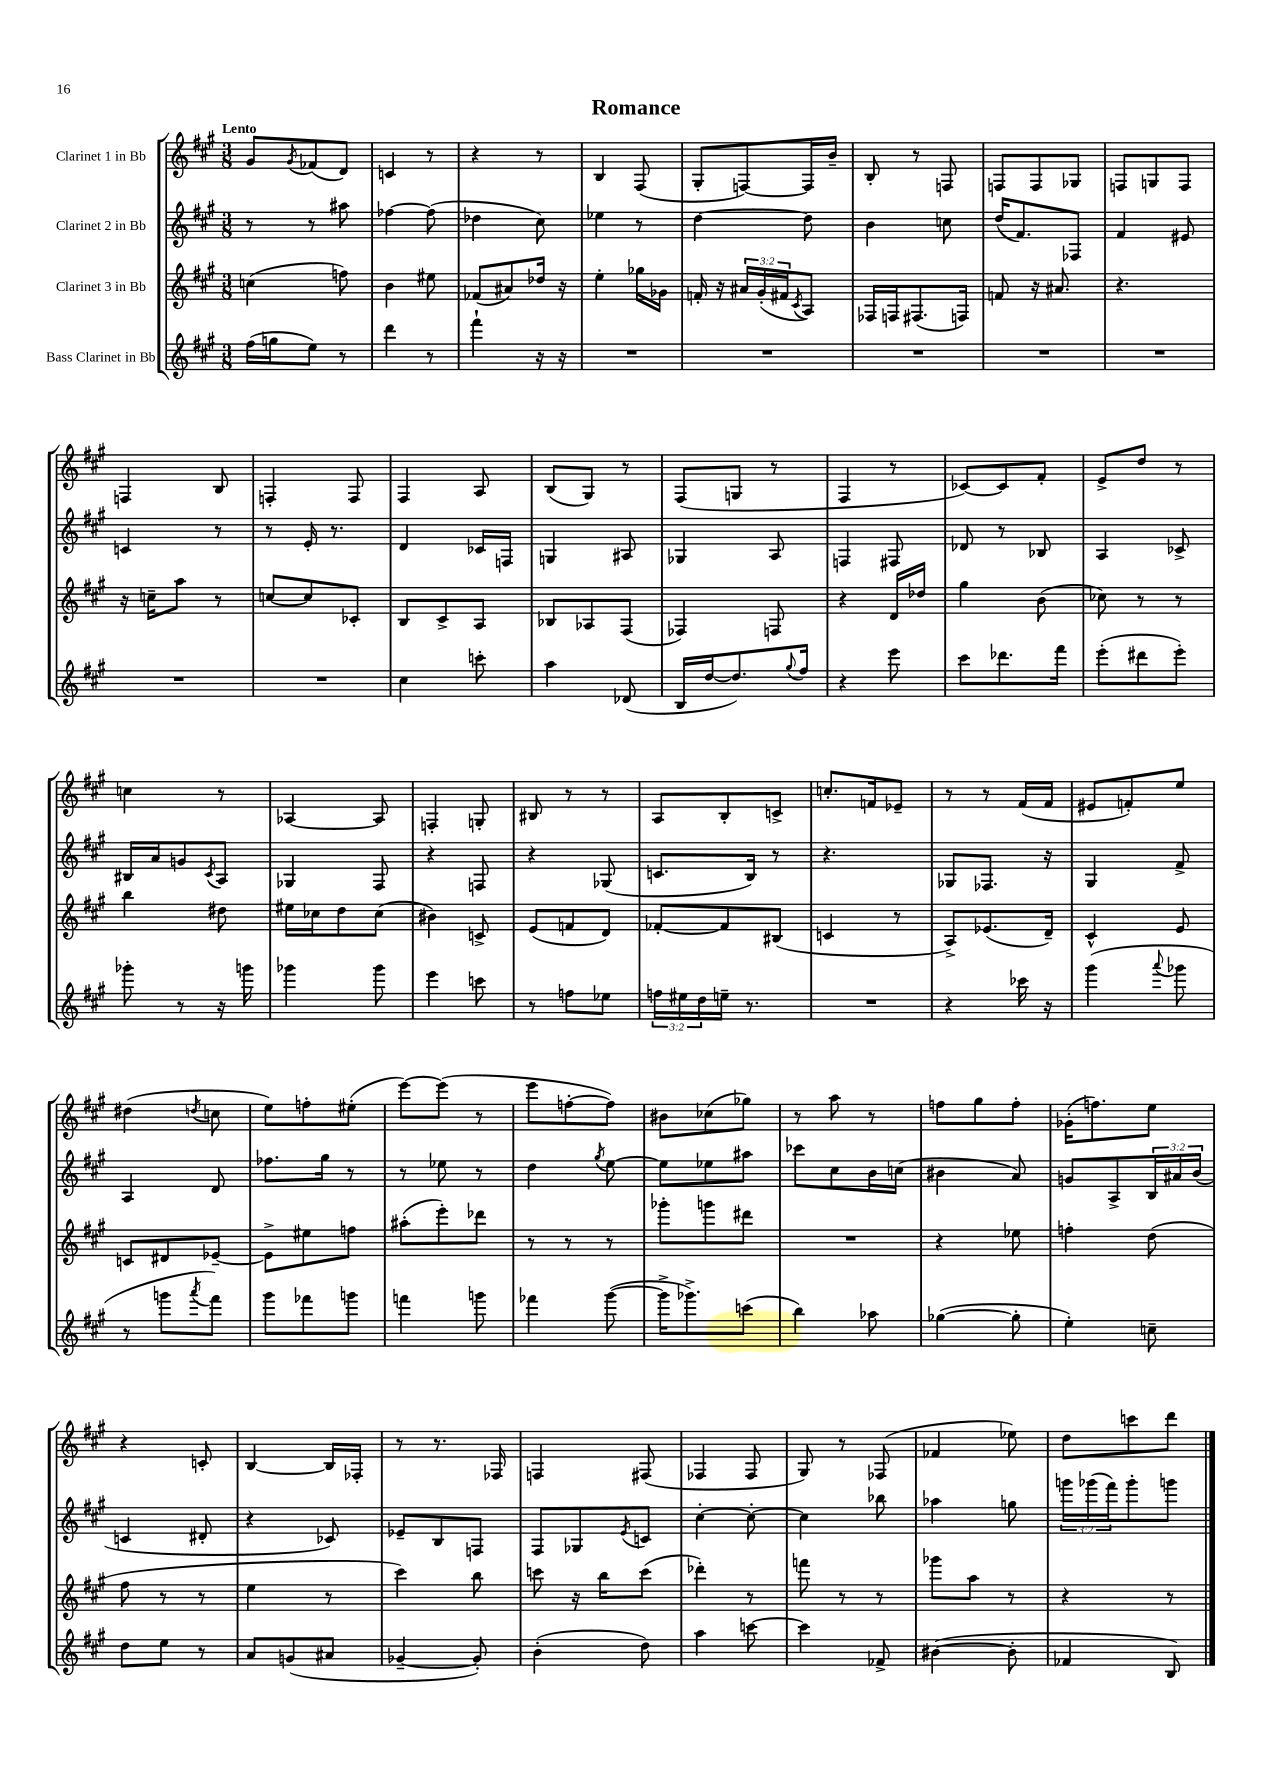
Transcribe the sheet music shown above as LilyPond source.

\header { title = "Romance" }
<<
\new StaffGroup <<
\new Staff = "s0" \with { instrumentName = "Clarinet 1 in Bb" } {
    \clef treble \key a \major \numericTimeSignature \time 3/8 \tempo "Lento"
    gis'8 \acciaccatura { gis'8 } fes'8( d'8) |
    c'4 r8 |
    r4 r8 |
    b4 fis8( |
    gis8-. f8~) f16 b'16-- |
    b8-. r8 f8 |
    f8 f8 ges8 |
    f8 g8 f8 |
    f4 b8 |
    f4-. f8 |
    fis4 a8 |
    b8( gis8) r8 |
    fis8( g8 r8 |
    fis4 r8 |
    ces'8~) ces'8 fis'8-. |
    e'8-> d''8 r8 |
    c''4 r8 |
    aes4~ aes8 |
    f4-. g8-. |
    bis8 r8 r8 |
    a8 b8-. c'8-> |
    c''8.-. f'16 ees'8-- |
    r8 r8 fis'16( fis'16 |
    eis'8 f'8-.) e''8 |
    dis''4( \acciaccatura { d''8 } c''8 |
    e''8) f''8-. eis''8-.( |
    e'''8~) e'''8( r8 |
    e'''8 f''8~-. f''8) |
    bis'8 ces''8( ges''8) |
    r8 a''8 r8 |
    f''8 gis''8 f''8-. |
    ges'16-.( f''8.) e''8 |
    r4 c'8-. |
    b4~ b16 fes16-. |
    r8 r8. fes16 |
    f4 fis8( |
    fes4 fes8 |
    gis8) r8 fes8( |
    fes'4 ees''8) |
    d''8 c'''8 d'''8 \bar "|." |
}
\new Staff = "s1" \with { instrumentName = "Clarinet 2 in Bb" } {
    \clef treble \key a \major \numericTimeSignature \time 3/8 \override Staff.TupletNumber.text = #tuplet-number::calc-fraction-text
    r8 r8 ais''8 |
    fes''4~ fes''8( |
    des''4 cis''8) |
    ees''4 r8 |
    d''4~ d''8 |
    b'4 c''8 |
    d''16( fis'8.) fes8 |
    fis'4 eis'8 |
    c'4 r8 |
    r8 e'16-. r8. |
    d'4 ces'16 f16 |
    g4 ais8 |
    ges4 a8 |
    f4 fis8 |
    des'8 r8 bes8 |
    a4 ces'8-> |
    bis16 a'16 g'8 \acciaccatura { cis'8 } a8 |
    ges4 fis8 |
    r4 f8 |
    r4 ges8( |
    c'8. b16) r8 |
    r4. |
    ges8 fes8. r16 |
    gis4 fis'8-> |
    a4 d'8 |
    fes''8. gis''16 r8 |
    r8 ees''8 r8 |
    d''4 \acciaccatura { gis''8 } e''8~ |
    e''8 ees''8 ais''8 |
    ces'''8 cis''8 b'16 c''16( |
    bis'4 a'8) |
    g'8 a8-> \tuplet 3/2 { b16 ais'16 b'16( } |
    c'4 dis'8-. |
    r4 ces'8) |
    ees'8-- b8 f8 |
    fis8 ges8 \acciaccatura { e'8 } c'8 |
    cis''4~-. cis''8~-. |
    cis''4 bes''8 |
    aes''4 g''8 |
    \tuplet 3/2 { g'''16 ges'''16( fis'''16) } ges'''8-. g'''8 \bar "|." |
}
\new Staff = "s2" \with { instrumentName = "Clarinet 3 in Bb" } {
    \clef treble \key a \major \numericTimeSignature \time 3/8 \override Staff.TupletNumber.text = #tuplet-number::calc-fraction-text
    c''4( f''8) |
    b'4 eis''8 |
    fes'8( ais'8) des''16 r16 |
    e''4-. ges''16 ges'16 |
    f'16-. r16 \tuplet 3/2 { ais'16 gis'16-.( fis'16 } \acciaccatura { cis'8 } a8) |
    fes16 f16 fis8.( f16) |
    f'8 r16 ais'8. |
    r4. |
    r16 c''16-- a''8 r8 |
    c''8~ c''8 ces'8-. |
    b8 cis'8-> a8 |
    bes8 aes8 fis8( |
    fes4) f8 |
    r4 d'16 des''16 |
    gis''4 b'8( |
    ces''8) r8 r8 |
    b''4 dis''8 |
    eis''16 ces''16 d''8 ces''8( |
    bis'4) c'8-> |
    e'8( f'8 d'8) |
    fes'8~-. fes'8 bis8( |
    c'4 r8 |
    a8->) ees'8.( d'16--) |
    cis'4-^ e'8 |
    c'8 dis'8 ees'8~-- |
    ees'8-> eis''8 f''8 |
    ais''8-.( e'''8-.) des'''8 |
    r8 r8 r8 |
    ges'''8-. g'''8 dis'''8 |
    R4. |
    r4 ees''8 |
    f''4-. d''8( |
    fis''8 r8 r8 |
    e''4 r8 |
    cis'''4) b''8 |
    c'''8 r16 b''16 c'''8( |
    des'''4-.) r8 |
    f'''8 r8 r8 |
    ges'''8 a''8 r8 |
    r4 r8 \bar "|." |
}
\new Staff = "s3" \with { instrumentName = "Bass Clarinet in Bb" } {
    \clef treble \key a \major \numericTimeSignature \time 3/8 \override Staff.TupletNumber.text = #tuplet-number::calc-fraction-text
    fis''16( g''16 e''8) r8 |
    d'''4 r8 |
    fis'''4-! r16 r16 |
    R4. |
    R4. |
    R4. |
    R4. |
    R4. |
    R4. |
    R4. |
    cis''4 c'''8-. |
    a''4 des'8( |
    b16 d''16~ d''8.) \appoggiatura { gis''8 } fis''16 |
    r4 e'''8 |
    cis'''8 des'''8. fis'''16 |
    e'''8-.( dis'''8 e'''8-.) |
    ges'''8-. r8 r16 g'''16 |
    ges'''4 ges'''8 |
    e'''4 c'''8 |
    r8 f''8 ees''8 |
    \tuplet 3/2 { f''16 eis''16 d''16 } e''16-- r8. |
    R4. |
    r4 ces'''16 r16 |
    gis'''4( \appoggiatura { a'''8 } ges'''8 |
    r8 g'''8 \acciaccatura { a'''8 } fis'''8) |
    gis'''8 fes'''8 g'''8 |
    f'''4 g'''8 |
    fes'''4 gis'''8~( |
    gis'''16-> ges'''8.->) c'''8( |
    b''4) aes''8 |
    ges''4~( ges''8-. |
    e''4-.) c''8-- |
    d''8 e''8 r8 |
    a'8 g'8( ais'8 |
    ges'4~-- ges'8-.) |
    b'4-.( d''8) |
    a''4 c'''8~ |
    c'''4 fes'8-> |
    bis'4~( bis'8-. |
    fes'4 b8) \bar "|." |
}
>>
>>
\layout { \context { \Score \remove "Bar_number_engraver" } }
